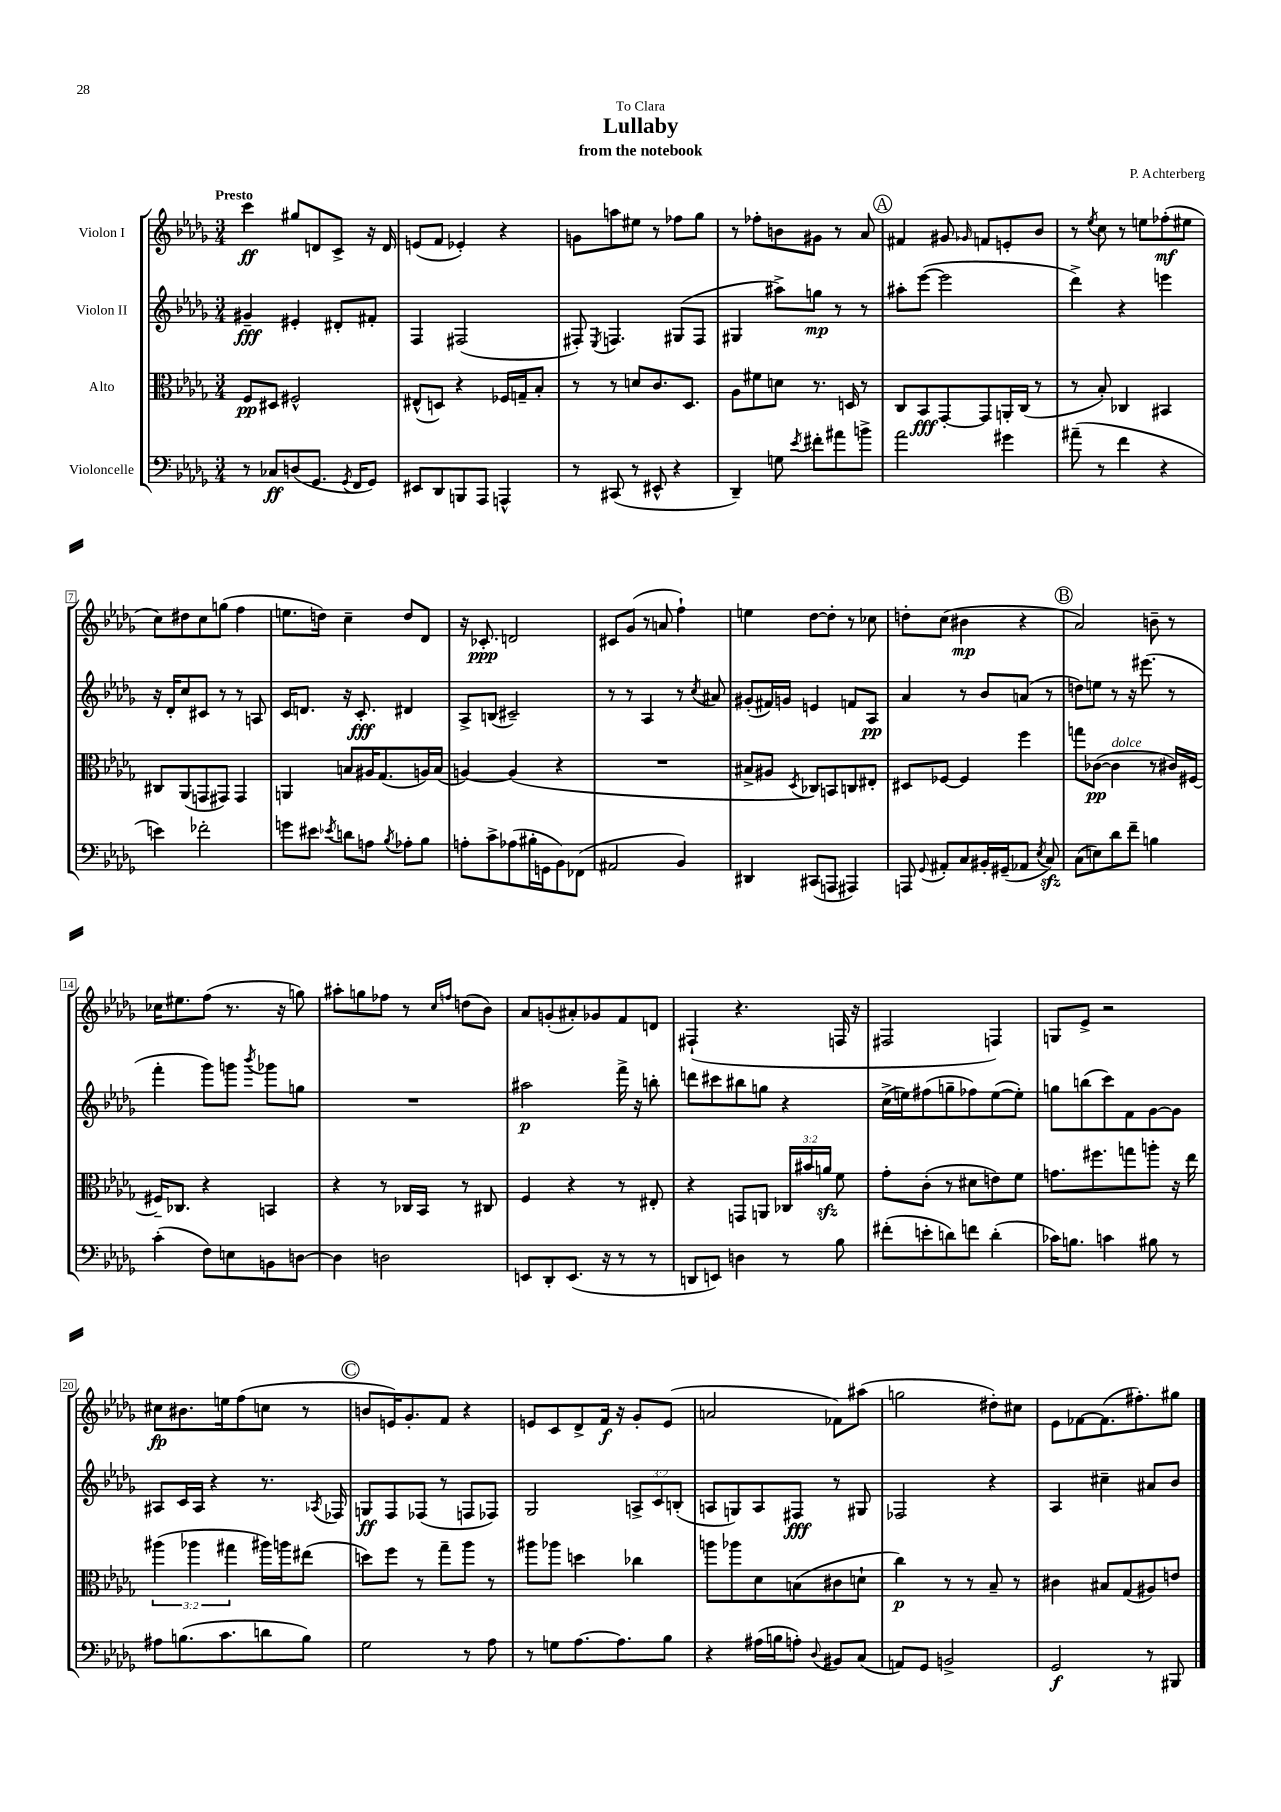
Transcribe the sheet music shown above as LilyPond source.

\header { title = "Lullaby" composer = "P. Achterberg" subtitle = "from the notebook" dedication = "To Clara" }
<<
\new StaffGroup <<
\new Staff = "s0" \with { instrumentName = "Violon I" } {
    \clef treble \key des \major \numericTimeSignature \time 3/4 \tempo "Presto"
    \autoBeamOff c'''4\ff gis''8[ d'8 c'8]-> r16 d'16 |
    e'8[( f'8] ees'4-.) r4 |
    g'8[ a''8 eis''8] r8 fes''8[ ges''8] |
    r8 fes''8[-. b'8 gis'8] r8 aes'8 |
    \mark \markup { \circle "A" } fis'4 gis'8 \grace { ges'16 } f'8[ e'8-. bes'8] |
    r8 \acciaccatura { ees''8 } c''8 r8 e''8[ fes''8-.\mf( eis''8] |
    c''8[) dis''8 c''8 g''8]( f''4 |
    e''8.[ d''16]) c''4-- d''8[ des'8] |
    r16 ces'8.-.\ppp d'2 |
    cis'8[ ges'8]( r8 a'8 f''4-!) |
    e''4 des''8[~ des''8]-. r8 ces''8 |
    d''8[-. c''8]( bis'4\mp r4 |
    \mark \markup { \circle "B" } aes'2) b'8-- r8 |
    ces''16[ eis''8. f''8]( r8. r16 g''8) |
    ais''8[-. g''8 fes''8] r8 \grace { c''16[ f''16] } d''8[( bes'8]) |
    aes'8[ g'8-.( ais'8-.) ges'8 f'8 d'8] |
    fis4-!( r4. f16 r16 |
    fis2 f4) |
    g8[ ees'8]-> r2 |
    cis''8[\fp bis'8. e''16 f''8( c''8] r8 |
    \mark \markup { \circle "C" } b'8[ e'16) ges'8.-. f'8] r4 |
    e'8[ c'8 des'8-> f'16]\f r16 ges'8[-. e'8]( |
    a'2 fes'8[) ais''8]( |
    g''2 dis''8[-.) cis''8] |
    ees'8[ fes'8~ fes'8.( fis''8.-.) gis''8] \bar "|." |
}
\new Staff = "s1" \with { instrumentName = "Violon II" } {
    \clef treble \key des \major \numericTimeSignature \time 3/4 \override Staff.TupletNumber.text = #tuplet-number::calc-fraction-text
    \autoBeamOff gis'4--\fff eis'4-. dis'8[-. fis'8]-. |
    f4 fis2( |
    fis8-.) \acciaccatura { ees8 } f4. gis8[( f8] |
    gis4 ais''8[->) g''8]\mp r8 r8 |
    \mark \markup { \circle "A" } ais''8[-. ees'''8]~( ees'''2 |
    des'''4->) r4 e'''4 |
    r16 des'16[-. c''8 cis'8] r8 r8 a8 |
    c'16[ d'8.] r16 c'8.-.\fff dis'4 |
    aes8[-> b8]( cis'2--) |
    r8 r8 aes4 r8 \acciaccatura { c''8 } ais'8 |
    gis'8[-.( fis'16) g'16] e'4 f'8[ aes8]\pp |
    aes'4 r8 bes'8[ a'8]( r8 |
    \mark \markup { \circle "B" } d''8[) e''8] r8 r16 eis'''8.( r8 |
    f'''4-. ges'''8[) g'''8] \acciaccatura { bes'''8 } ges'''8[ g''8] |
    R2. |
    ais''2\p f'''16-> r16 b''8-. |
    d'''8[ cis'''8 bis''8 g''8] r4 |
    c''16[->( e''16) fis''8( g''8-- fes''8) e''8~( e''8]-.) |
    g''8[ b''8( c'''8) f'8 ges'8~ ges'8] |
    ais8[ c'16 ais16] r4 r8. \acciaccatura { aes8 } fes16 |
    \mark \markup { \circle "C" } g8[\ff f8 fes8]( r8 f8[ fes8]) |
    ges2 \tuplet 3/2 { a8[-> c'8 b8]-.( } |
    a8[ g8) a8 fis8]\fff r8 gis8 |
    fes2 r4 |
    aes4 cis''4-- ais'8[ bes'8] \bar "|." |
}
\new Staff = "s2" \with { instrumentName = "Alto" } {
    \clef alto \key des \major \numericTimeSignature \time 3/4 \override Staff.TupletNumber.text = #tuplet-number::calc-fraction-text
    \autoBeamOff f8[\pp dis8] fis2-^ |
    eis8[-^( d8]) r4 fes16[ g16-- bes8]-. |
    r8 r8 d'8[ c'8. des8.] |
    aes8[ fis'8 d'8] r8. d16 r8 |
    \mark \markup { \circle "A" } c8[ bes,8\fff ges,8~-. ges,8 a,16-. c16]( r8 |
    r8 bes8-.) ces4 bis,4 |
    cis8[ aes,8( g,8 gis,8]) gis,4 |
    a,4 b8[ ais16 ges8.( a16) b16]( |
    a4~) a4( r4 |
    R2. |
    bis8[-> ais8] \acciaccatura { des8 } ces8[) b,8 c8 eis8]-. |
    dis8[ fes8]~ fes4 f''4 |
    \mark \markup { \circle "B" } g''8[ ces'8]~\pp( ces'4^\markup { \italic "dolce" } r8 cis'16[) fis16]~ |
    fis16[-- ces8.] r4 b,4 |
    r4 r8 ces16[ bes,16] r8 cis8 |
    f4 r4 r8 eis8-. |
    r4 g,8[ a,8] \tuplet 3/2 { ces16[ bis'16 a'16]\sfz } f'8 |
    ges'8[-. c'8]-.( r8 dis'8[ e'8) f'8] |
    g'8.[ fis''8. g''8 a''8]-. r16 ees''16 |
    \tuplet 3/2 { ais''4( aes''4 gis''4 } ais''16[) a''16 eis''8]( |
    \mark \markup { \circle "C" } d''8[) f''8] r8 ges''8[-- aes''8] r8 |
    ais''8[ aes''8] d''4 ces''4 |
    a''8[ aes''8 des'8 b8( cis'8 d'8]-! |
    c''4\p) r8 r8 bes8-- r8 |
    cis'4 bis8[ ges8( ais8) e'8] \bar "|." |
}
\new Staff = "s3" \with { instrumentName = "Violoncelle" } {
    \clef bass \key des \major \numericTimeSignature \time 3/4
    \autoBeamOff r8 ces8[\ff d8( ges,8.] \acciaccatura { ges,8 } f,16[ ges,8]) |
    eis,8[ des,8 b,,8 aes,,8] a,,4-^ |
    r8 cis,8( r8 eis,8-^ r4 |
    des,4--) g8 \acciaccatura { ees'8 } fis'8[-. ais'8 b'8]-> |
    \mark \markup { \circle "A" } aes'2 gis'4 |
    ais'8--( r8 f'4 r4 |
    e'4) fes'2-. |
    g'8[ eis'8] \acciaccatura { ees'8 } d'8[ a8] \acciaccatura { bes8 } aes8[-. bes8] |
    a8[-. c'8-> aes8( bis16-. g,16 bes,8) fes,8]( |
    ais,2 bes,4) |
    dis,4 cis,8[( a,,8] ais,,4) |
    a,,8 \appoggiatura { ges,8 } ais,8[-. c8 bis,16-. gis,16--( aes,8] \acciaccatura { ees8 } c8\sfz) |
    \mark \markup { \circle "B" } c8[( e8) des'8 f'8]-- b4 |
    c'4-.( f8[) e8 b,8 d8]~ |
    d4 d2 |
    e,8[ des,8-. e,8.]( r16 r8 r8 |
    d,8[ e,8]) d4 r8 bes8 |
    fis'8[-.( e'8-. d'8) f'8] d'4-.( |
    ces'16[) b8.] c'4 bis8 r8 |
    ais8[ b8.( c'8. d'8 b8]) |
    \mark \markup { \circle "C" } ges2 r8 aes8 |
    r8 g8[ aes8.~ aes8. bes8] |
    r4 ais16[( b16 a8]-.) \appoggiatura { des8 } bis,8[ c8]( |
    a,8[) ges,8] b,2-> |
    ges,2\f r8 bis,,8 \bar "|." |
}
>>
>>
\layout { \context { \Score \override BarNumber.stencil = #(make-stencil-boxer 0.1 0.3 ly:text-interface::print) } }
